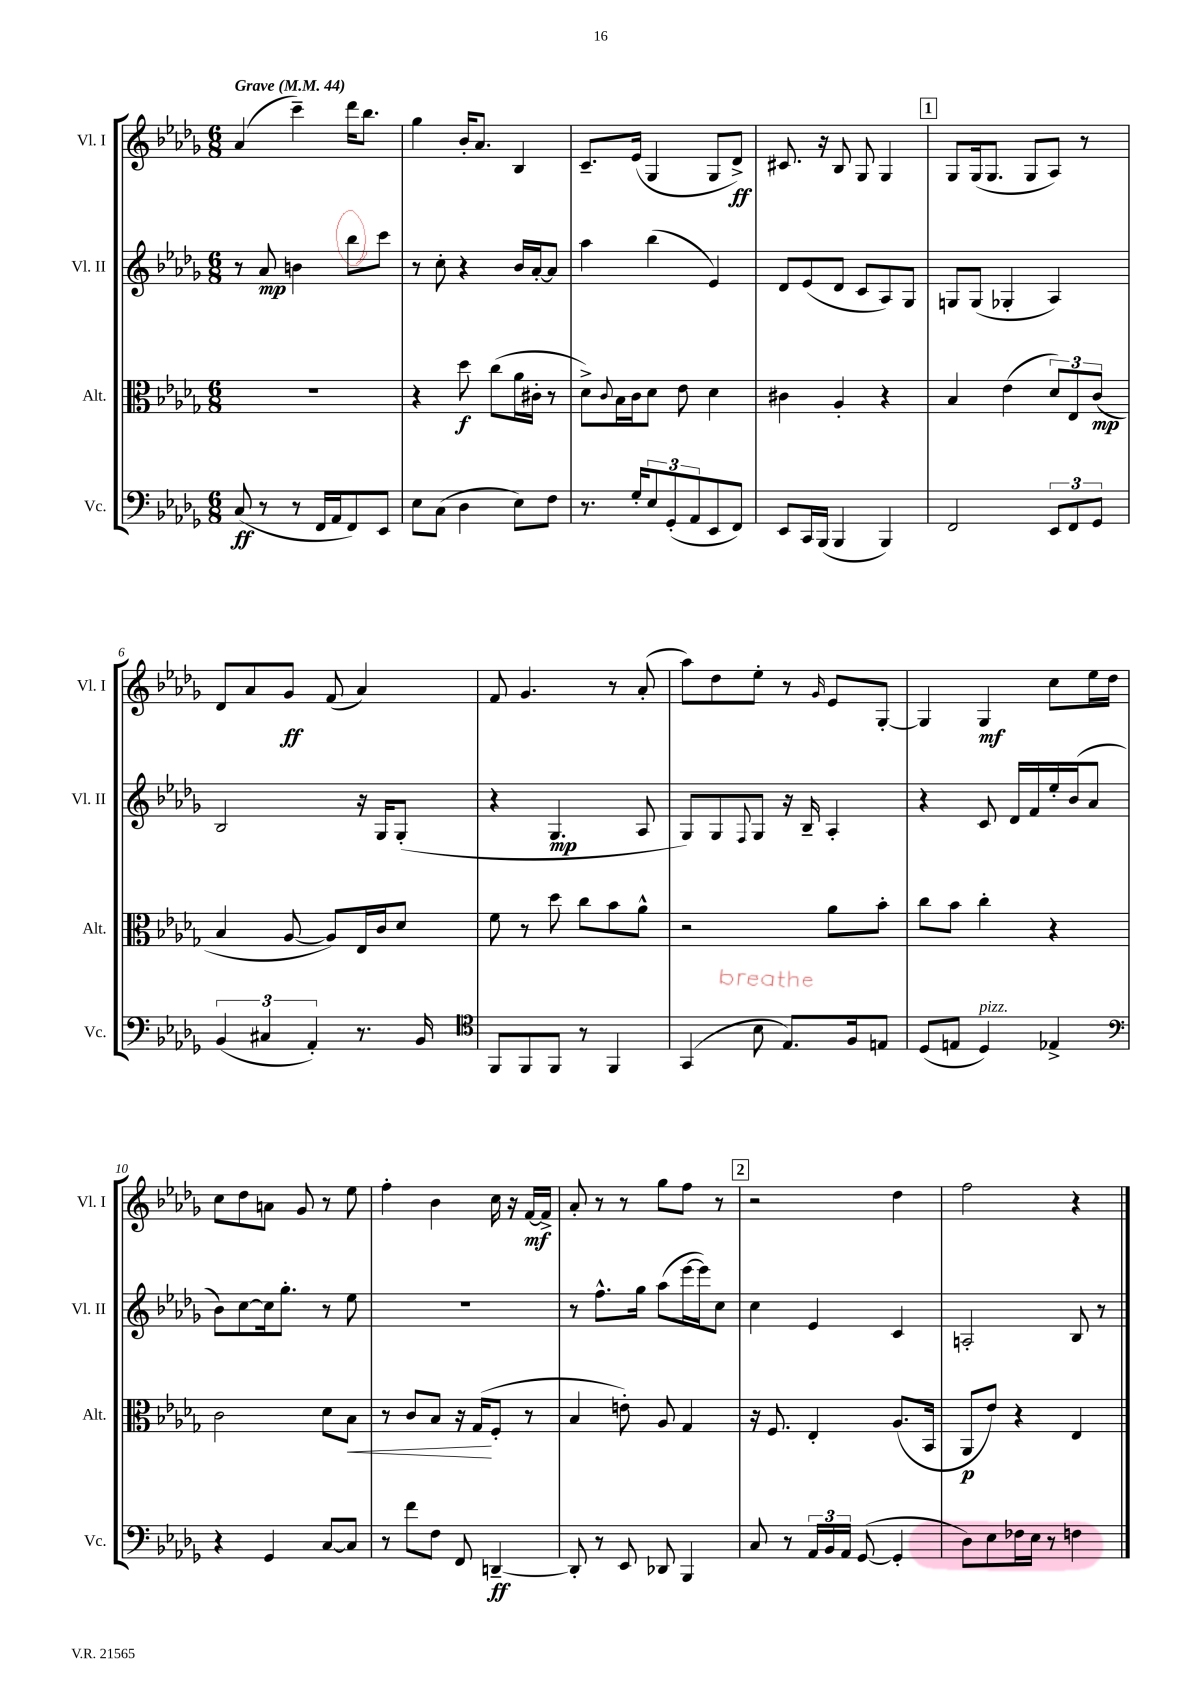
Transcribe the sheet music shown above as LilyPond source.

<<
\new StaffGroup <<
\new Staff = "s0" \with { instrumentName = "Vl. I" shortInstrumentName = "Vl. I" } {
    \clef treble \key des \major \numericTimeSignature \time 6/8 \tempo "Grave" 4 = 44
    aes'4( c'''4--) des'''16 bes''8. |
    ges''4 bes'16-. aes'8. bes4 |
    c'8.-- ees'16( ges4 ges8 des'8->\ff) |
    cis'8. r16 bes8 ges8 ges4 |
    \mark \markup { \box "1" } ges8 ges16( ges8. ges8 aes8) r8 |
    des'8 aes'8 ges'8\ff f'8( aes'4) |
    f'8 ges'4. r8 aes'8-.( |
    aes''8) des''8 ees''8-. r8 \grace { ges'16 } ees'8 ges8~-. |
    ges4 ges4\mf c''8 ees''16 des''16 |
    c''8 des''8 a'8 ges'8 r8 ees''8 |
    f''4-. bes'4 c''16 r16 f'16~\mf f'16-> |
    aes'8-. r8 r8 ges''8 f''8 r8 |
    \mark \markup { \box "2" } r2 des''4 |
    f''2 r4 \bar "|." |
}
\new Staff = "s1" \with { instrumentName = "Vl. II" shortInstrumentName = "Vl. II" } {
    \clef treble \key des \major \numericTimeSignature \time 6/8
    r8 aes'8\mp b'4 bes''8 c'''8 |
    r8 c''8-. r4 bes'16 aes'16~-. aes'8 |
    aes''4 bes''4( ees'4) |
    des'8 ees'8( des'8 c'8 aes8) ges8 |
    \mark \markup { \box "1" } g8 g8( ges4-. aes4) |
    bes2 r16 ges16 ges8-.( |
    r4 ges4.\mp aes8 |
    ges8) ges8 \appoggiatura { f8 } ges8 r16 bes16-- aes4-. |
    r4 c'8 des'16 f'16 ees''16-. bes'16( aes'8 |
    bes'8) c''8~ c''16 ges''8.-. r8 ees''8 |
    R2. |
    r8 f''8.-^ ges''16 aes''8( ees'''16~ ees'''16) c''8 |
    \mark \markup { \box "2" } c''4 ees'4 c'4 |
    a2-. bes8 r8 \bar "|." |
}
\new Staff = "s2" \with { instrumentName = "Alt." shortInstrumentName = "Alt." } {
    \clef alto \key des \major \numericTimeSignature \time 6/8
    R2. |
    r4 des''8\f c''8( aes'16 cis'16-. r8 |
    des'8->) \appoggiatura { c'8 } bes16 c'16 des'8 ees'8 des'4 |
    cis'4 aes4-. r4 |
    \mark \markup { \box "1" } bes4 ees'4( \tuplet 3/2 { des'8) ees8 c'8\mp( } |
    bes4 aes8~ aes8) ees16 c'16 des'8 |
    f'8 r8 des''8 c''8 bes'8 aes'8-^ |
    r2 aes'8 bes'8-. |
    c''8 bes'8 c''4-. r4 |
    c'2 des'8 bes8\< |
    r8 c'8 bes8 r16 ges16\!( f8-. r8 |
    bes4 e'8-.) aes8 ges4 |
    \mark \markup { \box "2" } r16 f8. ees4-. aes8.( bes,16 |
    aes,8\p ees'8) r4 ees4 \bar "|." |
}
\new Staff = "s3" \with { instrumentName = "Vc." shortInstrumentName = "Vc." } {
    \clef bass \key des \major \numericTimeSignature \time 6/8
    c8\ff( r8 r8 f,16 aes,16 f,8) ees,8 |
    ees8 c8( des4 ees8) f8 |
    r8. ges16-. \tuplet 3/2 { ees8 ges,8-.( aes,8 } ees,8 f,8) |
    ees,8 c,16 bes,,16( bes,,4 bes,,4) |
    \mark \markup { \box "1" } f,2 \tuplet 3/2 { ees,8 f,8 ges,8 } |
    \tuplet 3/2 { bes,4( cis4 aes,4-.) } r8. bes,16 |
    \clef tenor f,8 f,8 f,8 r8 f,4 |
    ges,4( bes8 ees8.) f16 e8 |
    des8( e8 des4^\markup { \italic "pizz." }) ees4-> |
    \clef bass r4 ges,4 c8~ c8 |
    r8 f'8 f8 f,8 d,4~--\ff |
    d,8-. r8 ees,8 des,8 bes,,4 |
    \mark \markup { \box "2" } c8 r8 \tuplet 3/2 { aes,16 bes,16 aes,16 } ges,8~( ges,4-. |
    des8) ees8 fes16 ees16 r8 f4 \bar "|." |
}
>>
>>
